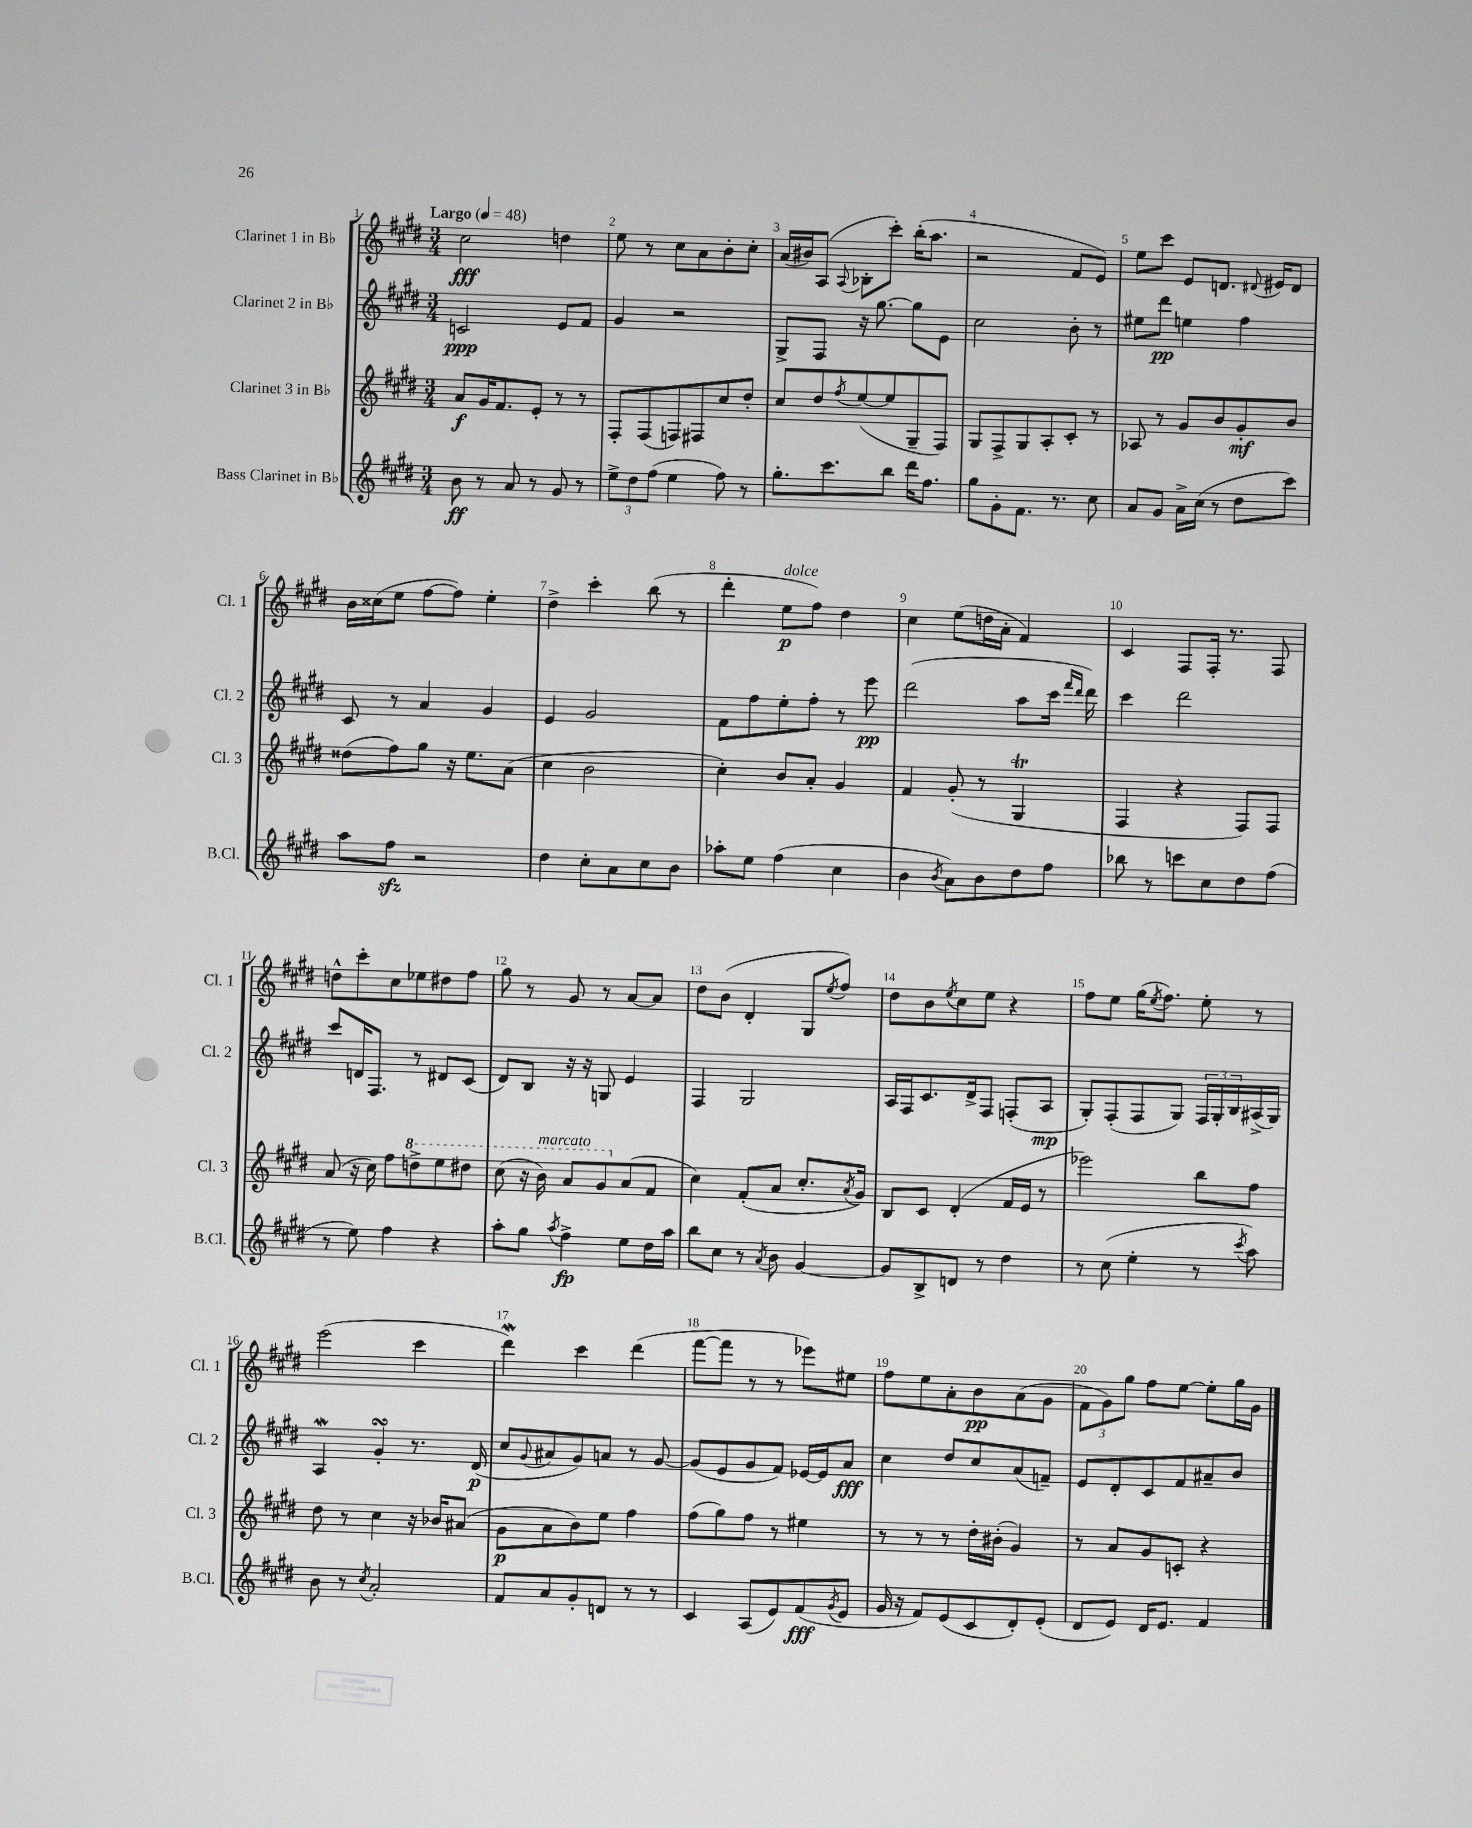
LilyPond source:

<<
\new StaffGroup <<
\new Staff = "s0" \with { instrumentName = "Clarinet 1 in Bb" shortInstrumentName = "Cl. 1" } {
    \clef treble \key e \major \numericTimeSignature \time 3/4 \tempo "Largo" 4 = 48
    cis''2\fff d''4 |
    e''8 r8 cis''8 a'8 b'8-. cis''8-. |
    a'16( bis'16) a8( \appoggiatura { a8 } bes8-. cis'''8-.) b''16-.( a''8. |
    r2 fis'8 e'8) |
    e''8 cis'''8 e'8 d'8. \appoggiatura { dis'8 } eis'16 dis'8 |
    b'16 cisis''16( e''8 fis''8~ fis''8) e''4-. |
    dis''4-> cis'''4-. b''8( r8 |
    dis'''4-. e''8\p^\markup { \italic "dolce" } fis''8) dis''4 |
    cis''4 e''8( d''16 a'16-. fis'4) |
    cis'4 fis8 fis16-. r8. fis8 |
    d''8-^ cis'''8-. cis''8 ees''8 dis''8 fis''8 |
    gis''8 r8 gis'8 r8 a'8~ a'8 |
    dis''8 b'8( dis'4-. gis8 \acciaccatura { e''8 } fis''8) |
    dis''8 b'8 \acciaccatura { e''8 } cis''8 e''8 r4 |
    fis''8 e''8 gis''16( \acciaccatura { e''8 } fis''8.) e''8-. r8 |
    e'''2( cis'''4 |
    dis'''4\mordent) cis'''4 dis'''4( |
    fis'''8~ fis'''8 r8 r8 ees'''8) eis''8 |
    fis''8 e''8 a'8-. b'8\pp a'8( gis'8 |
    \tuplet 3/2 { fis'8 gis'8) gis''8 } fis''8 e''8~ e''8-. gis''16 gis'16 \bar "|." |
}
\new Staff = "s1" \with { instrumentName = "Clarinet 2 in Bb" shortInstrumentName = "Cl. 2" } {
    \clef treble \key e \major \numericTimeSignature \time 3/4
    c'2\ppp e'8 fis'8 |
    gis'4 r2 |
    gis8-> fis8 r16 gis''8.~ gis''8 e'8 |
    cis''2 b'8-. r8 |
    eis''8 dis'''8\pp e''4 fis''4 |
    cis'8 r8 a'4 gis'4 |
    e'4 gis'2 |
    fis'8 fis''8 e''8-. fis''8-. r8 e'''8\pp |
    dis'''2( a''8 cis'''16 \grace { fis'''16 dis'''16 } dis'''16) |
    cis'''4 dis'''2 |
    cis'''8 d'16 fis8. r8 dis'8 cis'8( |
    dis'8) b8 r16 r16 g8 e'4 |
    fis4 gis2 |
    a16 fis16 cis'8. dis'16-> fis8 f8-.( a8\mp |
    gis8-.) fis8-.( fis8 gis8) \tuplet 3/2 { fis16 gis16-. b16 } ais16->( gis16) |
    a4\mordent gis'4-.\turn r8. dis'16\p( |
    cis''8 \appoggiatura { gis'8 } ais'8 gis'8) a'8 r8 gis'8~ |
    gis'8( e'8 gis'8 fis'8) ees'16~ ees'16 a'8\fff |
    cis''4 dis''8 cis''8 a'8( f'8--) |
    e'8 dis'8-. cis'8 fis'8 ais'8-- b'8 \bar "|." |
}
\new Staff = "s2" \with { instrumentName = "Clarinet 3 in Bb" shortInstrumentName = "Cl. 3" } {
    \clef treble \key e \major \numericTimeSignature \time 3/4
    a'8\f gis'16 fis'8. e'8-. r8 r8 |
    fis8-. fis8( f8) fis8 cis''8 dis''8-. |
    cis''8 dis''8 \acciaccatura { fis''8 } e''8~( e''8 gis8-- fis8) |
    gis8 fis8-> gis8 a8-. cis'8-. r8 |
    aes8 r8 gis'8 b'8 gis'8-.\mf b'8 |
    disis''8( fis''8) gis''8 r16 e''8. a'8( |
    cis''4 b'2 |
    cis''4-.) b'8 a'8-. gis'4 |
    fis'4 gis'8-.( r8 gis4\trill |
    fis4 r4 fis8) fis8 |
    a'8( r16 cis''16) fis''8 \ottava #1 d'''8-> e'''8 dis'''8 |
    cis'''8( r16 b''16^\markup { \italic "marcato" }) a''8 gis''8 \ottava #0 a'8( fis'8 |
    cis''4) fis'8-.( a'8 cis''8.-. \acciaccatura { a'8 } gis'16) |
    b8 cis'8 dis'4-.( fis'16 e'16 r8 |
    ees'''2) b''8 fis''8 |
    dis''8 r8 cis''4 r16 bes'16 ais'8( |
    gis'8\p a'8 b'8) e''8 fis''4 |
    fis''8( gis''8) fis''8 r8 eis''4 |
    r8 r8 r8 dis''16-. bis'16-.( gis'4) |
    r8 a'8 gis'8 c'8-. r4 \bar "|." |
}
\new Staff = "s3" \with { instrumentName = "Bass Clarinet in Bb" shortInstrumentName = "B.Cl." } {
    \clef treble \key e \major \numericTimeSignature \time 3/4
    b'8\ff r8 a'8 r8 gis'8 r8 |
    \tuplet 3/2 { e''8-> dis''8 fis''8( } e''4 fis''8) r8 |
    gis''8.-. cis'''8. b''8 dis'''16 fis''8. |
    gis''8 gis'8-. fis'8. r8. cis''8 |
    a'8 gis'8 a'16-> cis''16( r8 dis''8 cis'''8) |
    a''8 fis''8\sfz r2 |
    dis''4 cis''8-. a'8 cis''8 b'8 |
    aes''8-. e''8 fis''4( cis''4 |
    b'4 \acciaccatura { b'8 } a'8) b'8 dis''8 fis''8 |
    bes''8 r8 c'''8 cis''8 dis''8 fis''8( |
    r8 e''8) fis''4 r4 |
    a''8-. gis''8 \acciaccatura { a''8 } fis''4->\fp e''8 dis''16 a''16 |
    b''8 cis''8 r8 \acciaccatura { a'8 } b'8 gis'4~ |
    gis'8 b8-> d'8 r8 dis''4 |
    r8 cis''8( e''4-. r8 \acciaccatura { cis'''8 } a''8) |
    b'8 r8 \acciaccatura { cis''8 } a'2-. |
    fis'8 a'8 gis'8-. d'8 r8 r8 |
    cis'4 a8( e'8) fis'8\fff( \acciaccatura { gis'8 } e'8 |
    gis'16 r16 fis'8) e'8( cis'8 dis'8-.) e'8-.( |
    dis'8 e'8) dis'16 e'8. fis'4 \bar "|." |
}
>>
>>
\layout { \context { \Score \override BarNumber.break-visibility = ##(#f #t #t) barNumberVisibility = #all-bar-numbers-visible } }
